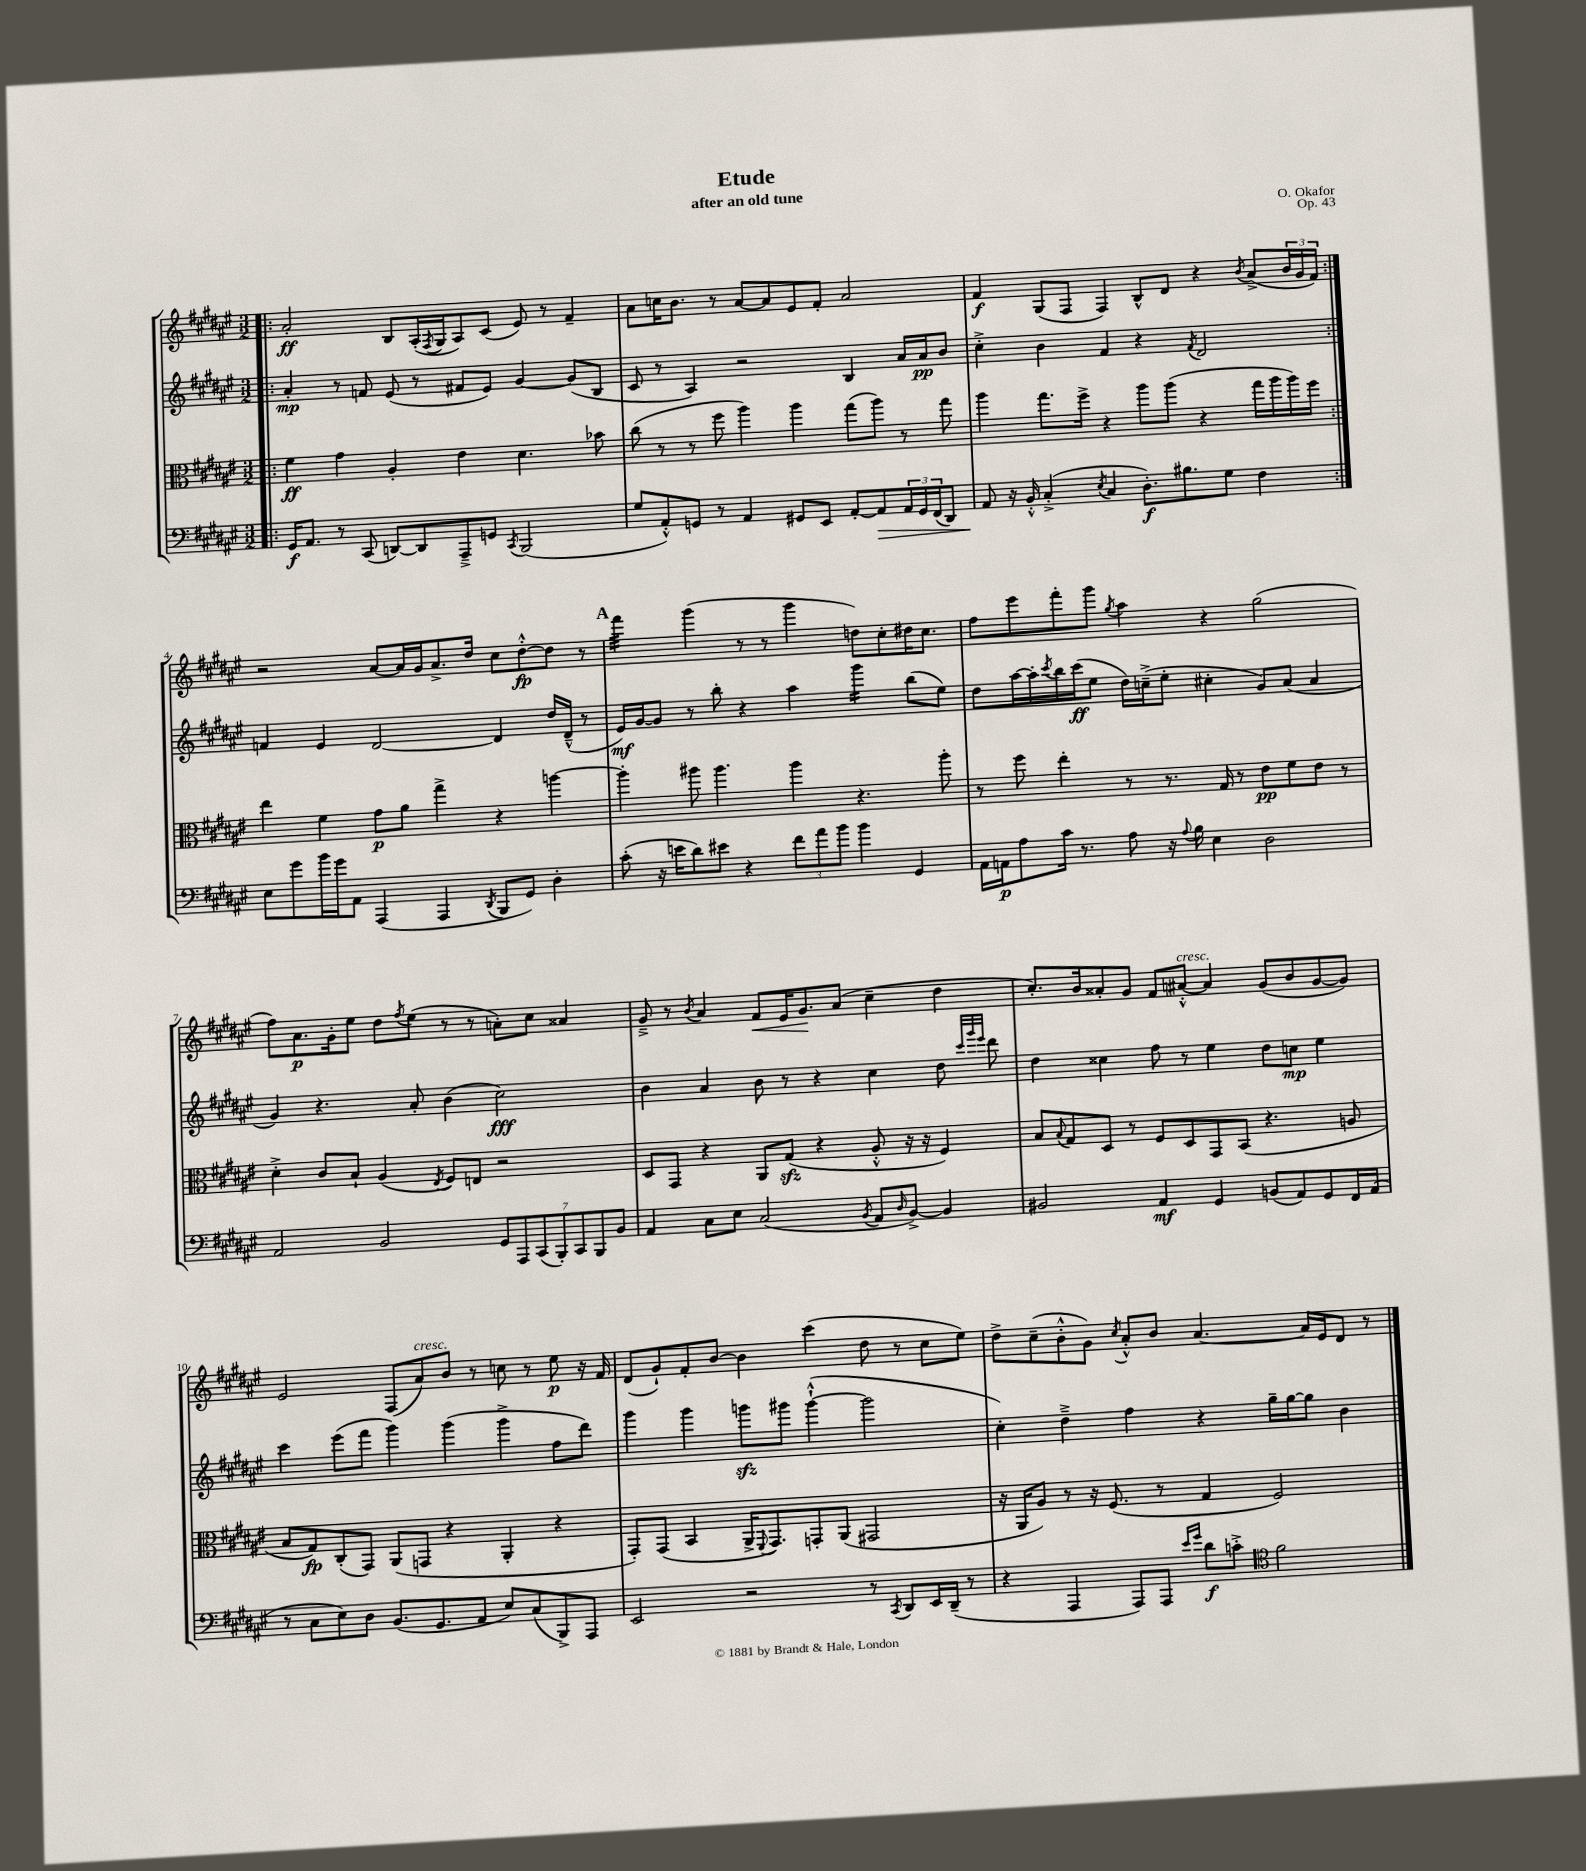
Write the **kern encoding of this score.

**kern	**kern	**kern	**kern
*staff4	*staff3	*staff2	*staff1
*clefF4	*clefC3	*clefG2	*clefG2
*k[f#c#g#d#a#e#]	*k[f#c#g#d#a#e#]	*k[f#c#g#d#a#e#]	*k[f#c#g#d#a#e#]
*M3/2	*M3/2	*M3/2	*M3/2
=!|:	=!|:	=!|:	=!|:
16GG#/LK	4f#\	4a#'/	2a#'/
8.AA#/J	.	.	.
8r	4g#\	8r	.
(8CC#/	.	8f/	.
[8DD/L)	4A#'/	(8e#/	8B/L
8DD/]	.	8r	(16A#'/L
.	.	.	8qF#/
.	.	.	16G#/J
8AAA#~^/	4e#\	8f#/L	8A#/)
8GG/J	.	8e#/J)	(8c#/J
8qCC#/	.	.	.
(2BBB/	4.d#\	[4g#/	8e#/)
.	.	.	8r
.	.	(8g#/]L	4f#~/
.	8b-\	8B/J	.
=	=	=	=
8G#/L	(8cc#\	8c#/	8a#\L
8AA#'^^/)	8r	8r	16cc\K
.	.	.	8.b\J
8GG/J	8r	4A#/)	.
8r	8ff#\	.	8r
4AA#/	4aa#\)	2r	[8a#/L
.	.	.	8a#/]
8GG#/L	4aa#\	.	8e#/
8EE#/J	.	.	8f#'/J
[8AA#'/L	(8gg#\L	4B/	2a#/
8AA#/]	8aa#\J)	.	.
24AA#/L	8r	16a#/LL	.
24GG#/	.	.	.
.	.	16a#/J	.
(24FF#/J	.	.	.
8DD#/J)	8gg#\	8b/J	.
=	=	=	=
8AA#/	4aa#\	4cc#'^\	4f#/
16r	.	.	.
16BB'^^/	.	.	.
(4C#'^/	8.gg#\L	4b\	(8G#/L
.	.	.	8F#/J
.	16ff#^\Jk	.	.
8qE#/	.	.	.
4C#/	4r	4f#/	4F#/)
8.D#'\L)	8aa#\L	4r	8B^^/L
.	(8aa#\J	.	8d#/J
8.B#\	.	.	.
.	.	8qf#/	.
.	4r	2d#/	4r
8G#\J	.	.	.
.	.	.	8qb/
4F#\	16gg#\LL	.	(8a#^/L
.	16aa#\	.	.
.	16aa#\)	.	24b/L
.	.	.	24g#/
.	16ff#\JJ	.	.
.	.	.	24f#/JJ)
=:|!	=:|!	=:|!	=:|!
8E#\L	4ee#\	4f/	2r
8g#\	.	.	.
16b\L	4f#\	4e#/	.
16g#\J	.	.	.
8AA#\J	.	.	.
(4AAA#/	8g#\L	[2d#/	[8a#/L
.	8a#\J	.	16a#/]L
.	.	.	16g#/J
4AAA#/	4gg#^\	.	8.a#^/
.	.	.	16dd#/Jk
8qDD#/	.	.	.
8BBB/L	4r	4d#/]	8cc#\L
8GG#/J)	.	.	[8dd#'^^\
4D#'\	[4aa\	16dd#/LL	8dd#\]J
.	.	(16d#~^^/JJ	.
.	.	8r	8r
=	=	=	=
(8c#'\	4aa'\]	16e#/LL)	4fff#\
.	.	[16g#/J	.
16r	.	8g#/]J	.
16e\LK	.	.	.
8d#\)	8aa#\	8r	(4ggg#\
8e#\J	4.aa#\	8bb'\	.
4r	.	4r	8r
.	.	.	8r
12f#\L	4aa#\	4aa#\	4ggg#\
12a#\	.	.	.
12b\J	.	.	.
4b\	4.r	4ggg#\	8dd\L)
.	.	.	8cc#'\
4GG#/	.	(8bb\L	16dd#\K
.	.	.	8.cc#\J
.	8aa#'\	8ee#\J)	.
=	=	=	=
16AA#\LL	8r	8dd#\L	8ff#\L
16AA\J	.	.	.
8A#\	8ff#\	[16aa#\L	8eee#\
.	.	16aa#'\]	.
.	.	8qccc#/	.
16c#\Jk	4ee#'\	16bb\	8fff#'\
8.r	.	(16ccc#\J	.
.	.	8ee#\J	8ggg#\J
.	.	.	8qgg#/
8A#\	8r	16dd#\LL)	4aa#\
.	.	(16cc~^\J	.
16r	8.r	8ee#'\J	.
8qqA#/	.	.	.
16B\	.	.	.
4E#\	.	4cc#'\	4r
.	16G#/	.	.
.	8r	.	.
2D#\	8e#\L	8g#/L)	(2gg#\
.	8f#\	(8a#/J	.
.	8e#\J	4a#/	.
.	8r	.	.
=	=	=	=
2AA#/	4d#'^\	4g#/)	8ff#\L)
.	.	.	8.a#\
.	8c#/L	4.r	.
.	.	.	16g#'\k
.	8B`/J	.	8ee#\J
2BB/	(4A#/	.	8dd#\L
.	.	.	8qff#/
.	.	8a#'/	(8ee#\J
.	8qE#/	.	.
.	8F#/L)	(4b\	8r
.	8E/J	.	8r
14GG#/L	2r	2cc#\)	8a'\L)
14AAA#/	.	.	.
.	.	.	8cc#\J
(14CC#/	.	.	.
14BBB'/)	.	.	.
.	.	.	4a##/
14CC#/	.	.	.
14BBB/	.	.	.
14BB/J	.	.	.
=	=	=	=
4AA#/	8D#/L	4b\	8g#~^/
.	8GG#/J	.	8r
.	.	.	8qb/
8C#\L	4r	4a#/	4a#/
8E#\J	.	.	.
(2C#/	8AA#/L	8b\	8f#/L
.	(8G#/J	8r	16e#/K
.	.	.	8.g#/
.	4r	4r	.
.	.	.	(8a#/J
8qBB/	.	.	.
8AA#/L	8A#'^^/	4cc#\	4cc#~\
16qqD#/	.	.	.
[8BB^/J)	16r	.	.
.	16r	.	.
4BB/]	4F#/)	8dd#\	4dd#\
.	.	32qqccc#/LLL	.
.	.	32qqggg#/	.
.	.	32qqeee#/JJJ	.
.	.	8ddd#\	.
=	=	=	=
2BB#/	8B/L	4dd#\	8.cc#'/L)
.	8qqB/	.	.
.	8G#/	.	.
.	.	.	16b/k
.	8D#/J	4cc##\	8a##'/
.	8r	.	8g#/J
4AA#/	8F#/L	8ff#\	8f#/L
.	8D#/	8r	[8a#'^^/J
4GG#/	8GG#/	4ee#\	4a#/]
.	(8BB/J	.	.
(8BB/L	4.r	8dd#\L	(8g#/L
8AA#/)	.	8cc\J	8b/
8GG#/	.	4ee#\	[8g#/
16FF#/L	8A/	.	8g#/]J)
(16AA#/JJ	.	.	.
=	=	=	=
8r	8B/L	4ccc#\	2e#/
8C#\L	8G#/)	.	.
8E#\)	(8C#'/	(8eee#\L	.
8D#\J	8GG#/J)	8fff#\J	.
(8.BB/L	(8AA#/L	4ggg#\)	(8F#/L
.	8GG/J	.	8a#/)
8.GG#/	.	.	.
.	4r	(4ggg#\	8b/J
8AA#/J	.	.	8r
8E#/L)	4AA#'/	4ggg#^\	8cc\
(8C#/	.	.	8r
8BBB^/)	4r	8ff#\L	8ee#\
8AAA#/J	.	8ddd#\J)	16r
.	.	.	16f#/
=	=	=	=
2EE#/	8GG#'/L)	4ggg#\	(8d#/L
.	(8GG#/J	.	8g#`/)
.	4BB/	4ggg#\	8f#'/
.	.	.	[8b/J
2r	16AA#^/LK	8ggg\L	4b\]
.	8qqFF#/	.	.
.	8.GG#/)	.	.
.	.	8ggg#\J	.
.	8GG'/	([4ggg#`^^\	(4ccc#\
.	(8AA#/J	.	.
8r	2GG#/	2ggg#\]	8dd#\
8qCC#/	.	.	.
8DD#/L	.	.	8r
16EE#/L	.	.	8cc#\L
(16DD#~/JJ	.	.	.
8r	.	.	8ee#\J)
=	=	=	=
4r	16r	4cc#'\)	8dd#^\L
.	16AA#/LK	.	.
.	8A#/J)	.	(8cc#~\
4AAA#/	8r	4dd#~^\	8b'^^\
.	16r	.	8g#\J)
.	(8.F#/	.	.
.	.	.	8qcc#/
8AAA#/L)	.	4ff#\	8a#'^^/L
8AAA#/J	8r	.	8b/J
16qqe#/LL	.	.	.
16qqg#/JJ	.	.	.
8d#\L	4G#/	4r	[4.a#/
8c'^\J	.	.	.
*clefC4	*	*	*
2f#\	2F#/)	16gg#~\LL	.
.	.	[16gg#\J	.
.	.	8gg#\]J	16a#/]LL
.	.	.	16e#/J
.	.	4b\	8d#/J
.	.	.	8r
==	==	==	==
*-	*-	*-	*-
